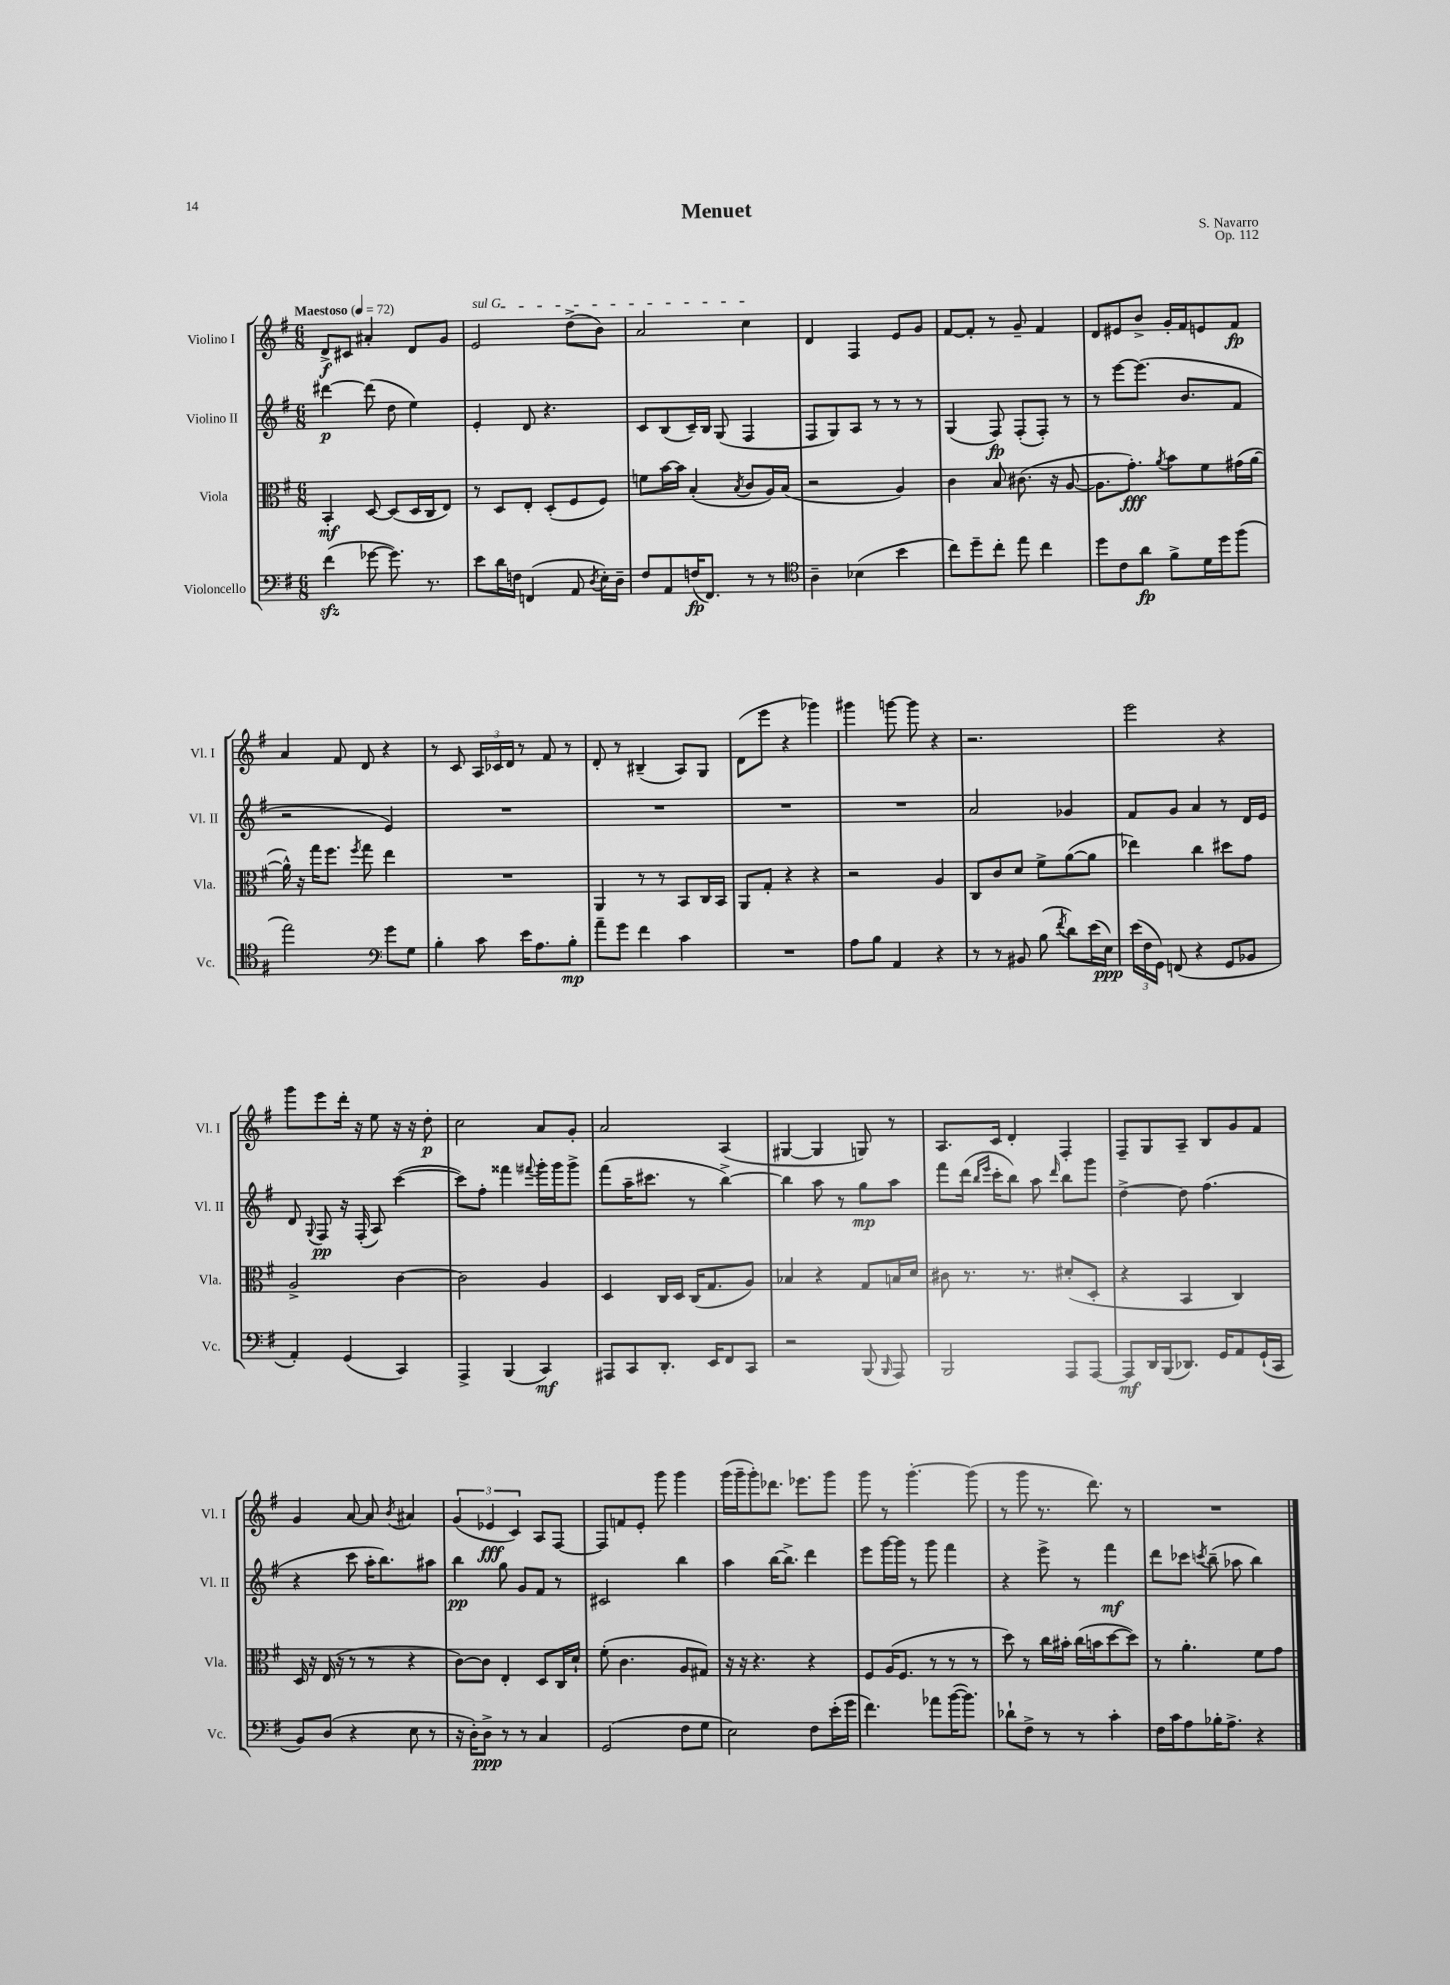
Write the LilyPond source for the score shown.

\header { title = "Menuet" composer = "S. Navarro" opus = "Op. 112" }
<<
\new StaffGroup <<
\new Staff = "s0" \with { instrumentName = "Violino I" shortInstrumentName = "Vl. I" } {
    \clef treble \key g \major \numericTimeSignature \time 6/8 \tempo "Maestoso" 4 = 72
    \autoBeamOff d'8[->\f cis'8] ais'4-. d'8[ g'8] |
    \once \override TextSpanner.bound-details.left.text = \markup { \italic "sul G" } e'2\startTextSpan d''8[->( b'8]) |
    a'2 c''4\stopTextSpan |
    d'4 fis4 e'8[ g'8] |
    fis'8[~ fis'8]-. r8 g'8-- fis'4 |
    d'8[ eis'8 b'8]-> g'16[-. fis'16 e'8 fis'8]\fp |
    a'4 fis'8 d'8 r4 |
    r8 c'8 \tuplet 3/2 { a16[ ces'16 d'16] } r8 fis'8 r8 |
    d'8-. r8 bis4--( a8[) g8] |
    d'8[( e'''8] r4 ges'''4) |
    gis'''4 g'''8~ g'''8 r4 |
    r2. |
    e'''2 r4 |
    g'''8[ e'''8 d'''16]-. r16 e''8 r16 r16 d''8-.\p |
    c''2 a'8[ g'8]-. |
    a'2 a4( |
    gis4~ gis4 g8) r8 |
    a8.[ c'16] d'4-. fis4-. |
    fis8[-- g8 a8]-- b8[ g'8 fis'8] |
    g'4 a'8~ a'8 \acciaccatura { b'8 } ais'4 |
    \tuplet 3/2 { g'4( ees'4\fff c'4) } a8[ fis8]~ |
    fis8[ f'8 e'8]-. g'''8 g'''4 |
    g'''16[( g'''16-- g'''8-.) des'''8.] ees'''8.[ g'''8] |
    g'''8 r8 g'''4.~-. g'''8( |
    r8 g'''8 r8. d'''8.) r8 |
    R2. \bar "|." |
}
\new Staff = "s1" \with { instrumentName = "Violino II" shortInstrumentName = "Vl. II" } {
    \clef treble \key g \major \numericTimeSignature \time 6/8
    \autoBeamOff dis'''4~\p dis'''8( d''8 e''4) |
    e'4-. d'8 r4. |
    c'8[ b8( c'16--) b16] g8( fis4 |
    fis8[ g8) a8] r8 r8 r8 |
    g4( fis8\fp) fis8[-.( fis8]-.) r8 |
    r8 e'''8[~ e'''8.]( b'8.[ fis'8] |
    r2 e'4) |
    R2. |
    R2. |
    R2. |
    R2. |
    a'2 ges'4 |
    fis'8[ g'8] a'4 r8 d'16[ e'16] |
    d'8 \appoggiatura { g8 } fis8\pp r16 fis16-.( a8) c'''4~( |
    c'''8[) fis''8]-. fisis'''4 \appoggiatura { fis'''8 } g'''16[-. g'''16 g'''8]-> |
    fis'''8[( a''16-- cis'''8.] r8 b''4~->) |
    b''4 a''8 r8 g''8[\mp a''8] |
    fis'''8[ d'''16]( \grace { b''16[ e'''16] } c'''16[-. b''8]) a''8 \grace { d'''16 } b''8[ g'''8] |
    d''4~-> d''8 fis''4.( |
    r4 c'''8 a''16[-. b''8.) ais''8] |
    b''4\pp g''8 g'8[ fis'8] r8 |
    cis'2 b''4 |
    a''4 b''16[~ b''8.]-> d'''4 |
    e'''8[ g'''16~ g'''16] r8 g'''8 fis'''4 |
    r4 e'''8-> r8 fis'''4\mf |
    d'''8[ ces'''8] \acciaccatura { c'''8 } b''8--( aes''8 b''4) \bar "|." |
}
\new Staff = "s2" \with { instrumentName = "Viola" shortInstrumentName = "Vla." } {
    \clef alto \key g \major \numericTimeSignature \time 6/8
    \autoBeamOff b,4-.\mf d8~ d8[( d16 c16 e8]) |
    r8 d8[ e8]-. d8[-.( fis8 fis8]) |
    f'8[ b'16~ b'16] b4-.( \acciaccatura { b8 } c'8[ a16) b16]( |
    r2 a4) |
    c'4 b8 cis'8.( r16 a8~ |
    a8.[ g'8.]-.\fff) \acciaccatura { a'8 } b'8[ fis'8 gis'16( a'16]~ |
    a'16-^) r16 g''16[ fis''8.] \acciaccatura { fis''8 } g''8 e''4 |
    R2. |
    a,4 r8 r8 b,8[ c16 b,16] |
    a,8[ g8]-. r4 r4 |
    r2 a4 |
    c8[ c'8 d'8] fis'8[-> a'8~( a'8] |
    ees''4) c''4 dis''8[ g'8] |
    a2-> c'4~ |
    c'2 a4 |
    d4 c16[ d16] c16[( g8. a8]) |
    bes4 r4 g8[ b16 d'16] |
    cis'8 r8. r8. dis'8[-.( d8]-. |
    r4 b,4 c4) |
    d16 r16 e16( r16 r8 r8 r4 |
    c'8[~) c'8] e4-. d8[ c16 d'16]-! |
    fis'8-.( c'4. a8[ gis8]) |
    r16 r16 r4. r4 |
    fis8[ a16( fis8.] r8 r8 r8 |
    d''8) r8 c''16[ bis'16]-. c''16[( b'16 d''8~ d''8]) |
    r8 a'4.-. fis'8[ g'8] \bar "|." |
}
\new Staff = "s3" \with { instrumentName = "Violoncello" shortInstrumentName = "Vc." } {
    \clef bass \key g \major \numericTimeSignature \time 6/8
    \autoBeamOff fis'4\sfz( ges'8~ ges'8.) r8. |
    e'8[ d'16 f16] f,4( a,8 \acciaccatura { d8 } e16[-.) d16]-- |
    fis8[ a,8 f16\fp( fis,8.]) r8 r8 |
    \clef tenor a4-- bes4( b'4 |
    c''8[) d''8-- c''8]-. e''8 c''4 |
    d''8[ c'8 a'8]\fp fis'8[-> d'16 d''16 fis''8]( |
    e''2) \clef bass g'8[ g8] |
    b4-. c'8 e'16[ a8. b8]-.\mp |
    a'8[-- g'8] fis'4 c'4 |
    R2. |
    a8[ b8] a,4 r4 |
    r8 r8 bis,8 b8( \acciaccatura { fis'8 } d'8[) e'16( e16]\ppp) |
    \tuplet 3/2 { e'16[( fis16 g,16]) } f,8( r4 g,8[ bes,8] |
    a,4-.) g,4( c,4) |
    a,,4-> b,,4( c,4\mf) |
    ais,,8[ c,8 d,8.]-. e,16[ fis,8 c,8] |
    r2 b,,8( \grace { b,,16 } a,,8) |
    b,,2 a,,8[ a,,8]~ |
    a,,8[\mf d,16 b,,16( des,8.]) g,16[ a,8 g,16-!( c,16] |
    b,8[) d8]( r4 e8 r8 |
    r16 d16[-.) d8]->\ppp r8 r8 c4 |
    g,2( fis8[ g8] |
    e2) fis8[ e'16-.( g'16] |
    fis'4.) aes'8[ b'16~( b'8.]) |
    des'8[-! fis8]-> r8 r8 c'4-. |
    fis16[ c'16 a8 bes16-. a8.]-> r4 \bar "|." |
}
>>
>>
\layout { \context { \Score \remove "Bar_number_engraver" } }
